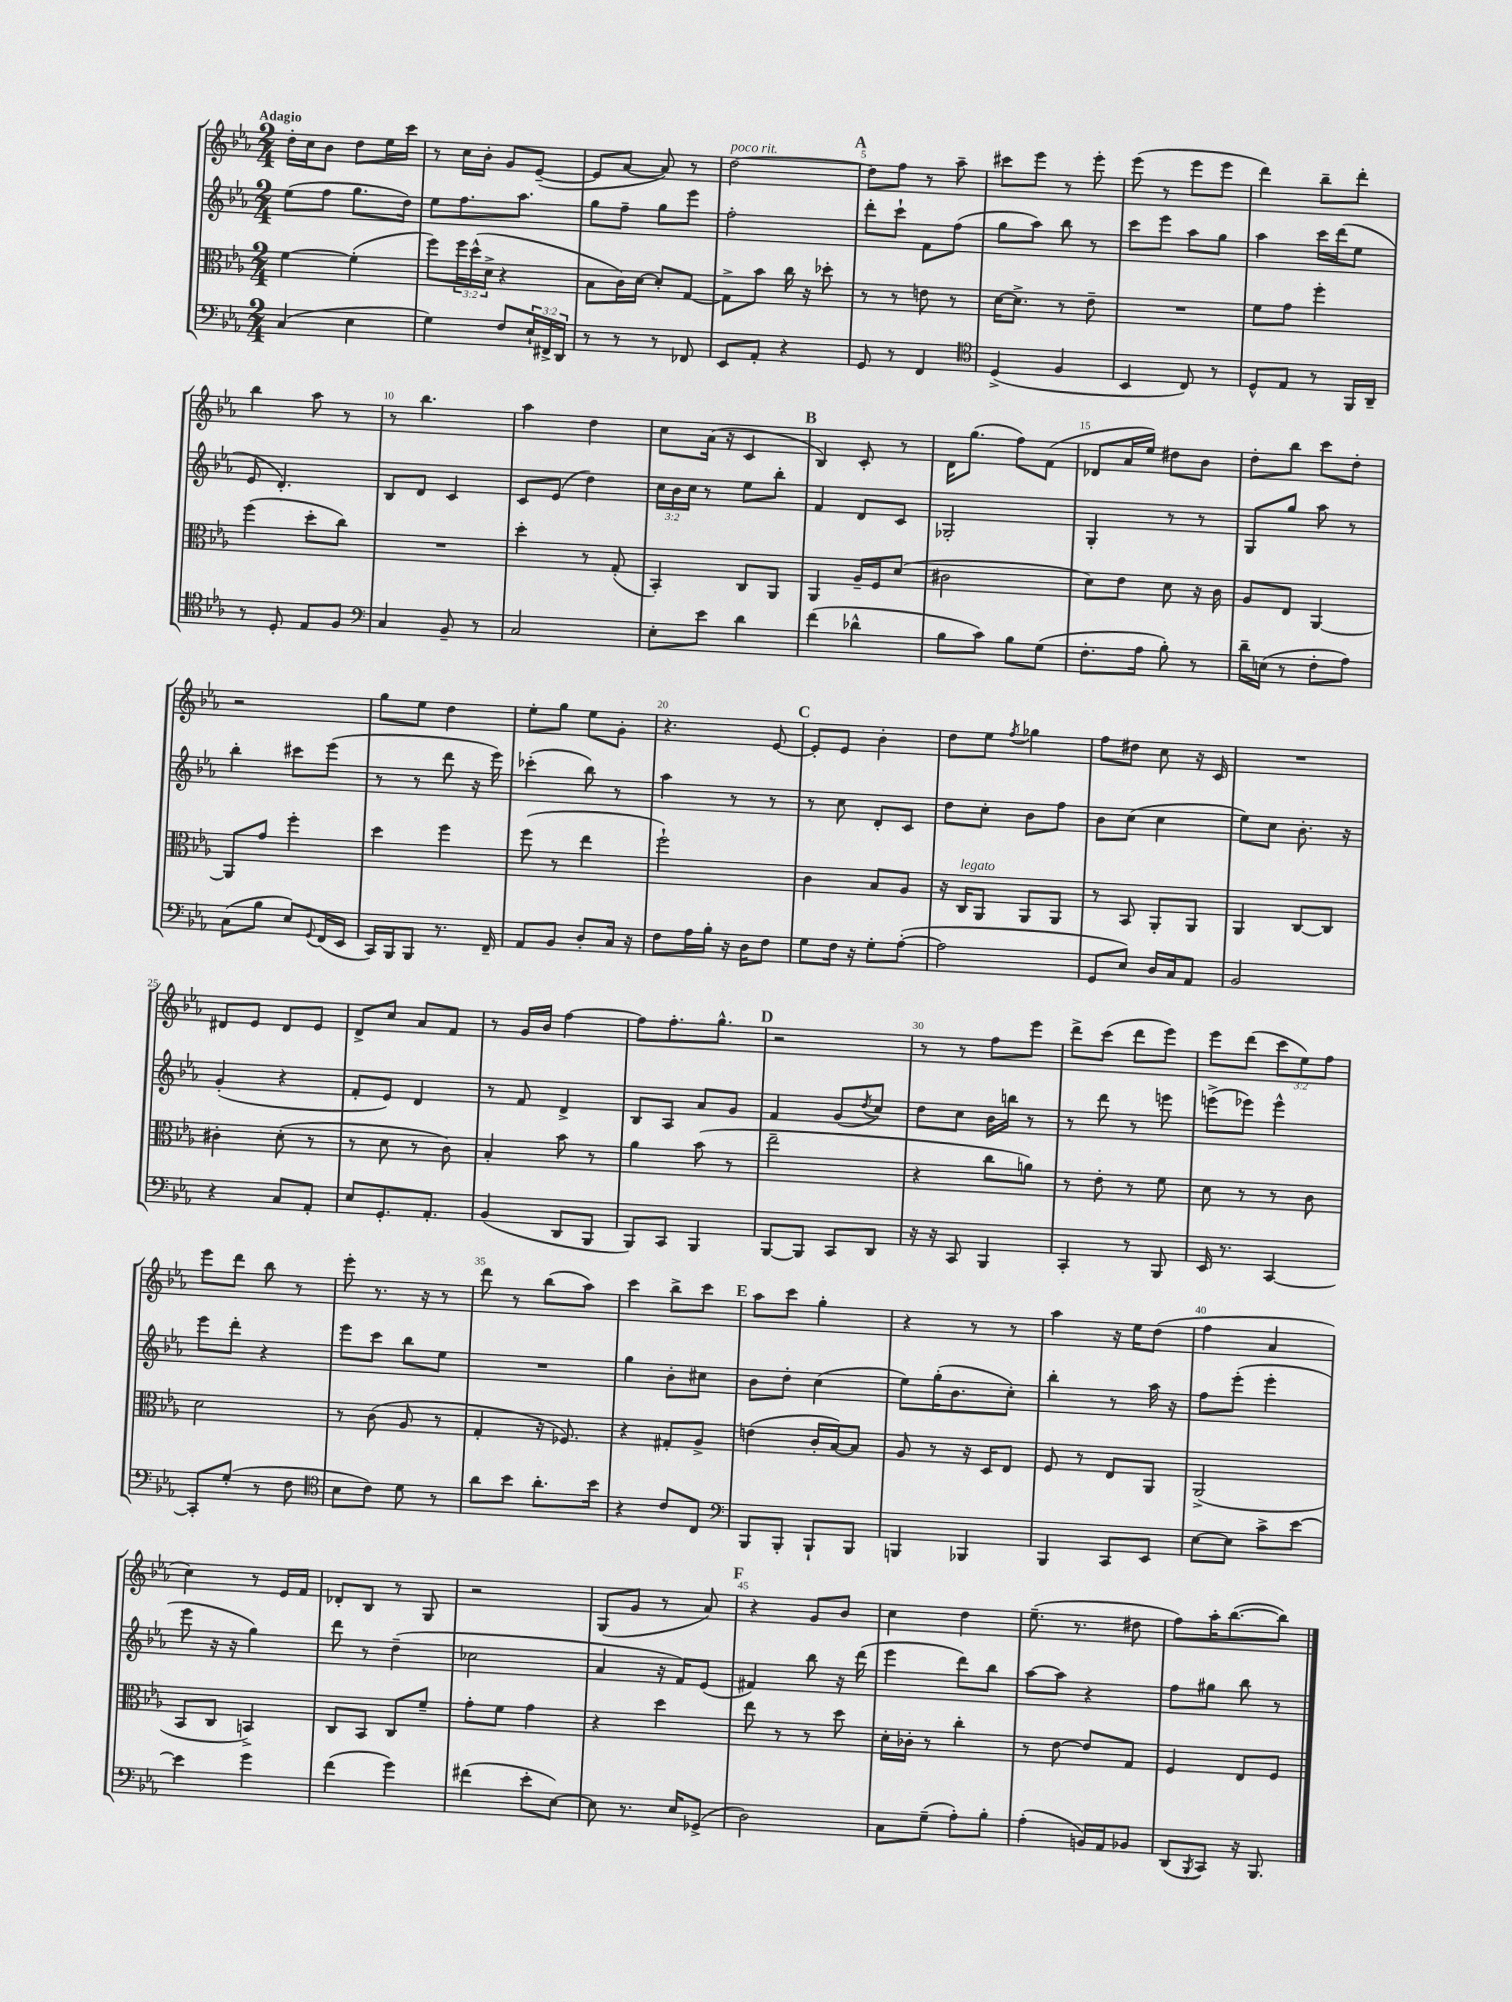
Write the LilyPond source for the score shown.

<<
\new StaffGroup <<
\new Staff = "s0" {
    \clef treble \key ees \major \numericTimeSignature \time 2/4 \override Staff.TupletNumber.text = #tuplet-number::calc-fraction-text \tempo "Adagio"
    d''16-. c''16 bes'8 d''8 ees''16 c'''16 |
    r8 c''16 bes'16-. g'8 ees'8~--( |
    ees'8 aes'8~ aes'8) r8 |
    d''2~^\markup { \italic "poco rit." } |
    \mark \markup { \bold "A" } d''8 f''8 r8 aes''8-- |
    cis'''8 ees'''8 r8 ees'''8-. |
    ees'''8( r8 ees'''8 ees'''8 |
    d'''4) bes''8-- d'''8-. |
    bes''4 aes''8 r8 |
    r8 bes''4. |
    aes''4 d''4 |
    c''8 aes'16( r16 c'4 |
    \mark \markup { \bold "B" } bes4) c'8-. r8 |
    d'16 g''8.( f''8) f'8( |
    des'8 aes'16 ees''16) dis''8 bes'8 |
    d''8-. bes''8 c'''8 d''8-. |
    r2 |
    g''8 ees''8 d''4 |
    ees''8-. g''8 ees''8 g'8-. |
    r4. ees'8~ |
    \mark \markup { \bold "C" } ees'8-. ees'8 bes'4-. |
    d''8 ees''8 \acciaccatura { f''8 } ges''4 |
    f''8 dis''8 c''8 r16 c'16 |
    R2 |
    dis'8 ees'8 dis'8 ees'8 |
    d'8-> c''8 aes'8 f'8 |
    r8 g'16 bes'16 f''4~ |
    f''8 f''8.-. g''8.-^ |
    \mark \markup { \bold "D" } r2 |
    r8 r8 f''8 ees'''8 |
    d'''8-> c'''8( d'''8 ees'''8) |
    ees'''8 d'''8( \tuplet 3/2 { c'''8 ees''8) f''8 } |
    ees'''8 d'''8 bes''8 r8 |
    ees'''8-. r8. r16 r8 |
    d'''8 r8 bes''8( aes''8) |
    c'''4 bes''8-> c'''8 |
    \mark \markup { \bold "E" } aes''8 c'''8 g''4-. |
    r4 r8 r8 |
    aes''4 r16 ees''16 d''8( |
    f''4 aes'4 |
    c''4) r8 ees'16 f'16 |
    des'8-. bes8 r8 g8 |
    r2 |
    g8( g'8 r8 aes'8) |
    \mark \markup { \bold "F" } r4 g'8 bes'8 |
    c''4 d''4 |
    ees''8.--( r8. dis''8 |
    f''8) aes''16-. bes''8.~( bes''8) \bar "|." |
}
\new Staff = "s1" {
    \clef treble \key ees \major \numericTimeSignature \time 2/4 \override Staff.TupletNumber.text = #tuplet-number::calc-fraction-text
    ees''8( f''8 g''8. d''16) |
    ees''8 f''8. aes''8. |
    g''8 f''8-- g''8 ees'''8 |
    f''2-. |
    \mark \markup { \bold "A" } d'''8-. c'''8-! f'8 f''8( |
    g''8 aes''8) bes''8 r8 |
    c'''8 ees'''8 aes''8 g''8 |
    aes''4 c'''16 d'''16( ees''8 |
    ees'8 d'4.-.) |
    bes8 d'8 c'4 |
    c'8 ees'8( d''4) |
    \tuplet 3/2 { c''16 bes'16 c''16 } r8 ees''8 bes''8-. |
    \mark \markup { \bold "B" } f'4 d'8 c'8 |
    ges2-. |
    g4-. r8 r8 |
    g8 g''8 aes''8 r8 |
    bes''4-. cis'''8 ees'''8( |
    r8 r8 d'''8 r16 ees'''16) |
    ces'''4-.( bes''8) r8 |
    aes''4 r8 r8 |
    \mark \markup { \bold "C" } r8 c''8 d'8-. c'8 |
    d''8 c''8-. bes'8 f''8 |
    bes'8 c''8( c''4 |
    ees''8) c''8 bes'8.-. r16 |
    g'4-.( r4 |
    f'8-. ees'8) d'4 |
    r8 f'8 d'4-> |
    bes8 aes8 aes'8 g'8 |
    \mark \markup { \bold "D" } f'4 g'8( \acciaccatura { d''8 } c''8) |
    d''8 c''8 bes'16 b''16 r8 |
    r8 d'''8 r8 e'''8 |
    e'''8->( ees'''8) ees'''4-^ |
    ees'''8 d'''8-. r4 |
    ees'''8 c'''8 bes''8 ees''8 |
    R2 |
    g''4 bes'8-. cis''8 |
    \mark \markup { \bold "E" } bes'8 d''8-. c''4( |
    ees''8) g''16-.( bes'8. c''8-.) |
    bes''4-. r8 aes''16 r16 |
    f''8 ees'''8-.( ees'''4-. |
    ees'''8 r16 r16 g''4) |
    d'''8 r8 d''4--( |
    ces''2 |
    aes'4 r16 f'16) ees'8( |
    \mark \markup { \bold "F" } fis'4) bes''8 r16 d'''16( |
    ees'''4 d'''8) bes''8 |
    aes''8~ aes''8 r4 |
    f''8 gis''8 bes''8 r8 \bar "|." |
}
\new Staff = "s2" {
    \clef alto \key ees \major \numericTimeSignature \time 2/4 \override Staff.TupletNumber.text = #tuplet-number::calc-fraction-text
    f'4~ f'4-.( |
    f''8) \tuplet 3/2 { f''16 d''16-^( d'16-> } r4 |
    bes8 c'16) d'16~ d'8-. g8~ |
    g8-> bes'8 c''16 r16 des''8-. |
    \mark \markup { \bold "A" } r8 r8 e'8 r8 |
    d'16~ d'8.-> r8 ees'8-- |
    R2 |
    f'8 g'8 f''4-. |
    f''4( d''8-. c''8) |
    R2 |
    d''4-. r8 g8-.( |
    bes,4-.) c8 aes,8 |
    \mark \markup { \bold "B" } aes,4 aes16-- f16 d'8( |
    cis'2 |
    d'8) ees'8 d'8 r16 c'16 |
    aes8 ees8 aes,4~ |
    aes,8 g'8 f''4-. |
    d''4 f''4 |
    f''8( r8 ees''4 |
    f''2-!) |
    \mark \markup { \bold "C" } c'4 bes8 aes8 |
    r16 c16^\markup { \italic "legato" } aes,8 aes,8 aes,8 |
    r8 bes,8 aes,8-. aes,8 |
    aes,4 c8~ c8 |
    cis'4-. d'8-.( r8 |
    r8 d'8 r8 c'8) |
    bes4-. bes'8 r8 |
    aes'4 bes'8( r8 |
    \mark \markup { \bold "D" } ees''2-- |
    r4 c''8 a'8) |
    r8 ees'8-. r8 f'8 |
    d'8 r8 r8 c'8 |
    d'2 |
    r8 c'8( aes8 r8 |
    g4-. r16 fes8.) |
    r4 gis8-. aes8-> |
    \mark \markup { \bold "E" } e'4( c'16-. bes16~) bes8 |
    aes8 r8 r16 d16 ees8 |
    f8 r8 ees8 aes,8 |
    aes,2->( |
    bes,8 c8 b,4->) |
    c8 bes,8 c8 f'8-- |
    g'8-. f'8 g'4 |
    r4 d''4 |
    \mark \markup { \bold "F" } ees''8 r8 r8 d''8 |
    d'16-. ces'16-. r8 c''4-. |
    r8 ees'8~ ees'8 g8 |
    f4 ees8 f8 \bar "|." |
}
\new Staff = "s3" {
    \clef bass \key ees \major \numericTimeSignature \time 2/4 \override Staff.TupletNumber.text = #tuplet-number::calc-fraction-text
    c4( ees4 |
    g4) f8 \tuplet 3/2 { ees16-! fis,16-> d,16 } |
    r8 r8 r8 fes,8 |
    ees,8 aes,8-. r4 |
    \mark \markup { \bold "A" } g,8 r8 f,4 |
    \clef tenor d4->( f4 |
    bes,4 c8) r8 |
    d8-^ ees8 r8 f,16 aes,16-- |
    r8 d8-. ees8 f8 |
    \clef bass c4 bes,8-- r8 |
    c2 |
    ees8-. ees'8 d'4 |
    \mark \markup { \bold "B" } f'4( des'4-^ |
    bes8 c'8) bes8 g8( |
    f8.-. aes16 bes8-.) r8 |
    d'16-- e16( r8 f8-. aes8) |
    c8( bes8 ees8) \appoggiatura { g,8 } f,16( ees,16 |
    c,16) bes,,16 bes,,8 r8. f,16-- |
    aes,8 bes,8 d8-. c16 r16 |
    f8 aes16 bes16-. r16 d16 f8 |
    \mark \markup { \bold "C" } g8 f16 r16 g8-. aes8~-.( |
    aes2 |
    g,8 ees8) d16 c16 aes,8 |
    bes,2 |
    r4 c8 aes,8-. |
    ees8 g,8.-. aes,8.-. |
    bes,4( d,8 bes,,8 |
    bes,,8) c,8 bes,,4 |
    \mark \markup { \bold "D" } bes,,8~ bes,,8 c,8 d,8 |
    r16 r16 c,8 bes,,4 |
    c,4-. r8 bes,,8 |
    ees,16 r8. c,4~ |
    c,8-. g8-.( r8 f8 |
    \clef tenor bes8 c'8) d'8 r8 |
    aes'8 bes'8 aes'8.-. bes'16 |
    r4 c'8 c8 |
    \mark \markup { \bold "E" } \clef bass bes,,8 bes,,8-. bes,,8-! bes,,8 |
    b,,4 bes,,4 |
    bes,,4 c,8 ees,8 |
    ees8~ ees8 c'8-> ees'8~ |
    ees'4 g'4 |
    f'4( g'4) |
    fis'4( ees'8-. ees8~) |
    ees8 r8. ees16 ges,8->( |
    \mark \markup { \bold "F" } d2) |
    c8 g8--( aes8-.) bes8-. |
    aes4-.( b,16) aes,16 bes,8 |
    d,8( \acciaccatura { bes,,8 } c,8) r16 bes,,8. \bar "|." |
}
>>
>>
\layout { \context { \Score \override BarNumber.break-visibility = ##(#f #t #t) barNumberVisibility = #(every-nth-bar-number-visible 5) } }
